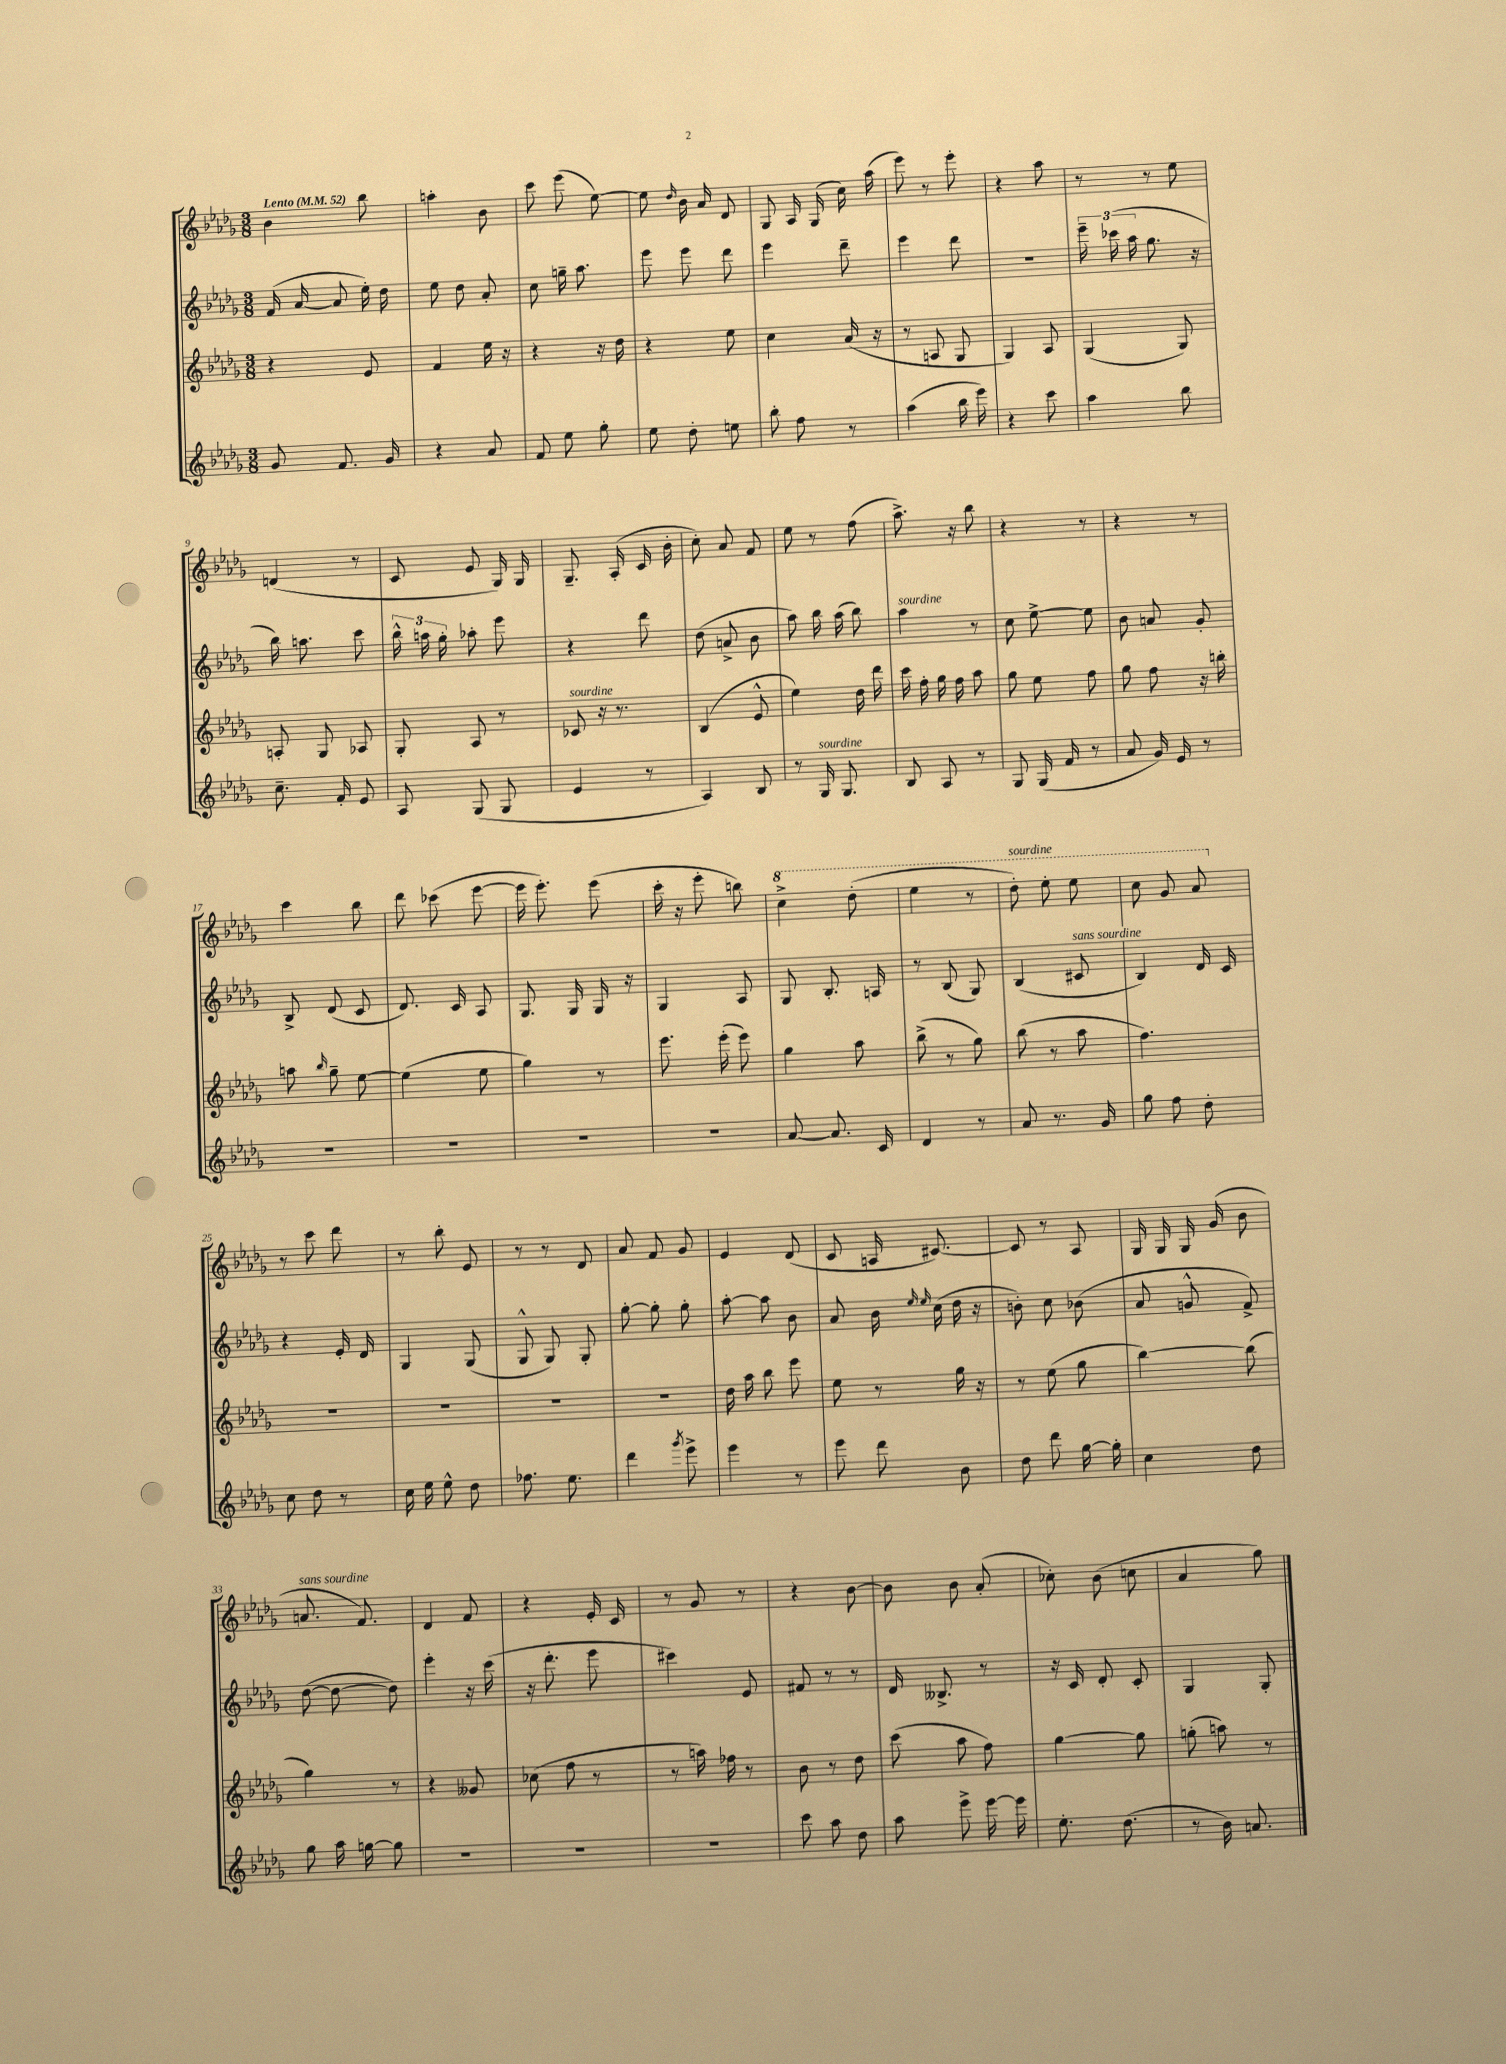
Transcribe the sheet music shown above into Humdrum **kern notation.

**kern	**kern	**kern	**kern
*part4	*part3	*part2	*part1
*staff4	*staff3	*staff2	*staff1
*clefG2	*clefG2	*clefG2	*clefG2
*k[b-e-a-d-g-]	*k[b-e-a-d-g-]	*k[b-e-a-d-g-]	*k[b-e-a-d-g-]
*M3/8	*M3/8	*M3/8	*M3/8
*MM52	*MM52	*MM52	*MM52
=1	=1	=1	=1
!	!	!	!LO:TX:a:B:t=Lento
8g-/	4r	(16f/	4b-\
.	.	[16a-/	.
8.f/	.	8a-/]	.
.	8e-/	16ee-'\)	8bb-\
16g-/	.	16dd-\	.
=2	=2	=2	=2
4r	4f/	8ee-\	4aan'\
.	.	8dd-\	.
8a-/	16ee-\	8a-'/	8b-\
.	16r	.	.
=3	=3	=3	=3
8f/	4r	8cc\	8ccc\
8ee-\	.	16ggn~\	(8eee-\
.	.	8.aa-\	.
8gg-'\	16r	.	[8ee-\)
.	16dd-\	.	.
=4	=4	=4	=4
8ee-\	4r	8eee-\	8ee-\]
.	.	.	16qqdd-/
8dd-'\	.	8eee-\	16b-\
.	.	.	16a-/
8een\	8ee-\	8ddd-\	8d-/
=5	=5	=5	=5
8bb-'\	4cc\	4eee-\	8G-/
8ff\	.	.	16A-/
.	.	.	(16G-/
8r	(16a-/	8ddd-~\	16cc\)
.	16r	.	(16aa-\
=6	=6	=6	=6
(4aa-\	8r	4eee-\	8eee-\)
.	8An/	.	8r
16bb-\	8G-/	8ddd-\	8eee-'\
16eee-\)	.	.	.
=7	=7	=7	=7
4r	4G-/)	4.r	4r
8ccc\	8A-/	.	8aa-\
=8	=8	=8	=8
4aa-\	(4G-/	24eee-~\	8r
.	.	(24ccc-X\	.
.	.	24aa-\	.
.	.	8.gg-\	8r
8bb-\	8G-/)	.	8ee-\
.	.	16r	.
!!LO:LB:g=z
=9	=9	=9	=9
8.cc~\	8An'/	16bb-\)	(4dn/
.	.	8.aan\	.
.	8G-/	.	.
16f'/	.	.	.
8e-/	8A-X/	8ccc\	8r
=10	=10	=10	=10
8A-/	8G-'/	24bb-^^\	8c/
.	.	24aan\	.
.	.	24gg-'\	.
(8G-/	8A-/	8aa-X'\	8e-/
8G-/	8r	8eee-\	16G-/)
.	.	.	16G-/
=11	=11	=11	=11
!	!LO:TX:a:i:t=sourdine	!	!
4e-/	8c-X/	4r	8.G-~/
.	16r	.	.
.	8.r	.	(16A-'/
8r	.	8ddd-\	16c/
.	.	.	16b-'\
=12	=12	=12	=12
4A-/)	(4B-/	(8dd-\	8cc'\)
.	.	8an^/	8a-/
8B-/	8e-^^/	8b-\	8f/
=13	=13	=13	=13
8r	4ee-\)	8aa-\)	8ee-\
!LO:TX:a:i:t=sourdine	!	!	!
16G-/	.	16bb-\	8r
8.G-/	.	(16aa-\	.
.	16dd-\	8bb-\)	(8ff\
.	16ddd-\	.	.
=14	=14	=14	=14
!	!	!LO:TX:a:i:t=sourdine	!
8B-/	16ccc\	4aa-\	8.aa-^\)
.	16ff'\	.	.
8A-/	16gg-\	.	.
.	16ff\	.	16r
8r	8aa-\	8r	8bb-\
=15	=15	=15	=15
8G-/	8gg-\	8cc\	4r
(16G-/	8ee-\	[8ee-^\	.
16f/	.	.	.
8r	8ff\	8ee-\]	8r
=16	=16	=16	=16
8a-/	8gg-\	8b-\	4r
16g-/)	8ff\	8an/	.
16e-/	.	.	.
8r	16r	8g-'/	8r
.	16bbn'\	.	.
!!LO:LB:g=z
=17	=17	=17	=17
4.r	8aan\	8B-^/	4ccc\
.	16qqbb-/	.	.
.	8gg-~\	(8d-/	.
.	[8ee-\	8c/	8bb-\
=18	=18	=18	=18
4.r	(4ee-\]	8.d-/)	8ddd-\
.	.	.	(8ccc-X\
.	.	16c/	.
.	8ee-\	8A-/	[8eee-\
=19	=19	=19	=19
4.r	4gg-\)	8.G-/	16eee-\]
.	.	.	8.eee-'\)
.	.	16G-/	.
.	8r	16G-/	(8eee-\
.	.	16r	.
=20	=20	=20	=20
4.r	8.eee-\	4G-/	16ccc'\
.	.	.	16r
.	.	.	8eee-'\
.	(16eee-'\	.	.
.	8eee-\)	8A-/	8bbn\)
=21	=21	=21	=21
*	*	*	*8va
[8a-/	4gg-\	8G-/	4ccc^\
8.a-/]	.	8.B-'/	.
.	8aa-\	.	(8ddd-'\
16c/	.	16An/	.
=22	=22	=22	=22
4d-/	(8bb-^\	8r	4eee-\
.	8r	(8B-/	.
8r	8gg-\)	8G-/)	8r
=23	=23	=23	=23
!	!	!	!LO:TX:a:i:t=sourdine
8a-/	(8bb-\	(4B-/	8ddd-'\)
8.r	8r	.	8eee-'\
!	!	!LO:TX:a:i:t=sans sourdine	!
.	8aa-\	8c#X/	8eee-\
16g-/	.	.	.
=24	=24	=24	=24
8gg-\	4.ff\)	4B-/)	8ccc\
8ff\	.	.	8gg-/
8dd-'\	.	16d-/	8aa-/
.	.	16c/	.
!!LO:LB:g=z
=25	=25	=25	=25
*	*	*	*X8va
8cc\	4.r	4r	8r
8dd-\	.	.	8ccc\
8r	.	16e-'/	8ddd-\
.	.	16d-/	.
=26	=26	=26	=26
16cc\	4.r	4G-/	8r
16ee-\	.	.	.
8ee-^^\	.	.	8bb-'\
8dd-\	.	(8G-/	8e-/
=27	=27	=27	=27
8.ff-X\	4.r	8G-^^/	8r
.	.	8G-/)	8r
8.ee-\	.	.	.
.	.	8G-'/	8d-/
=28	=28	=28	=28
4ddd-\	4.r	[8gg-'\	8a-/
.	.	8gg-'\]	8f/
8qggg-/	.	.	.
8eee-^\	.	8gg-'\	8g-/
=29	=29	=29	=29
4eee-\	16dd-\	[8aa-'\	4e-/
.	16aa-\	.	.
.	8bb-\	8aa-\]	.
8r	8eee-\	8b-\	(8d-/
=30	=30	=30	=30
8eee-\	8ee-\	8a-/	8c/
8ddd-\	8r	16b-\	16An/
.	.	16qqee-/	.
.	.	16qqee-/	.
.	.	(16cc\	[8.c#X/)
8b-\	16gg-\	16dd-\	.
.	16r	16r	.
=31	=31	=31	=31
8dd-\	8r	8bn'\)	8c#/]
8ddd-\	(8ee-\	8cc\	8r
[16gg-\	8gg-\	(8b-X\	8A-/
16gg-'\]	.	.	.
=32	=32	=32	=32
4cc\	[4bb-\)	8a-/	16G-/
.	.	.	16G-/
.	.	8gn^^/	16G-/
.	.	.	(16g-/
8dd-\	(8bb-\]	8f^/)	8b-\
!!LO:LB:g=z
=33	=33	=33	=33
!	!	!	!LO:TX:a:i:t=sans sourdine
8gg-\	4gg-\)	([8dd-\	8.an/
16aa-\	.	8dd-\_	.
[16ggn\	.	.	8.f/)
8gg\]	8r	8dd-\])	.
=34	=34	=34	=34
4.r	4r	4eee-'\	4d-/
.	8g--X/	16r	8f/
.	.	(16ccc\	.
=35	=35	=35	=35
4.r	(8cc-X\	16r	4r
.	.	8.ddd-'\	.
.	8ff\	.	.
.	8r	8eee-\	16e-'/
.	.	.	16c/
=36	=36	=36	=36
4.r	8r	4ccc#X\)	8r
.	16aan\)	.	8g-/
.	16ff-X\	.	.
.	8r	8e-/	8r
=37	=37	=37	=37
8ccc\	8b-\	8f#X/	4r
8aa-\	8r	8r	.
8dd-\	8dd-\	8r	[8b-\
=38	=38	=38	=38
8aa-\	(8ccc\	16d-/	8b-\]
.	.	8.B--X^/	.
8eee-^\	8aa-\	.	8b-\
[16eee-\	8ff\)	8r	(8a-'/
16eee-\]	.	.	.
=39	=39	=39	=39
8.ee-'\	[4gg-\	16r	8cc-X'\)
.	.	16c/	.
.	.	8d-'/	(8b-\
(8.dd-\	.	.	.
.	8gg-\]	8c'/	8ccn\
=40	=40	=40	=40
8r	(8ggn'\	4G-/	4a-/
16b-\)	8aan\)	.	.
8.an/	.	.	.
.	8r	8G-'/	8gg-\)
==	==	==	==
*-	*-	*-	*-
